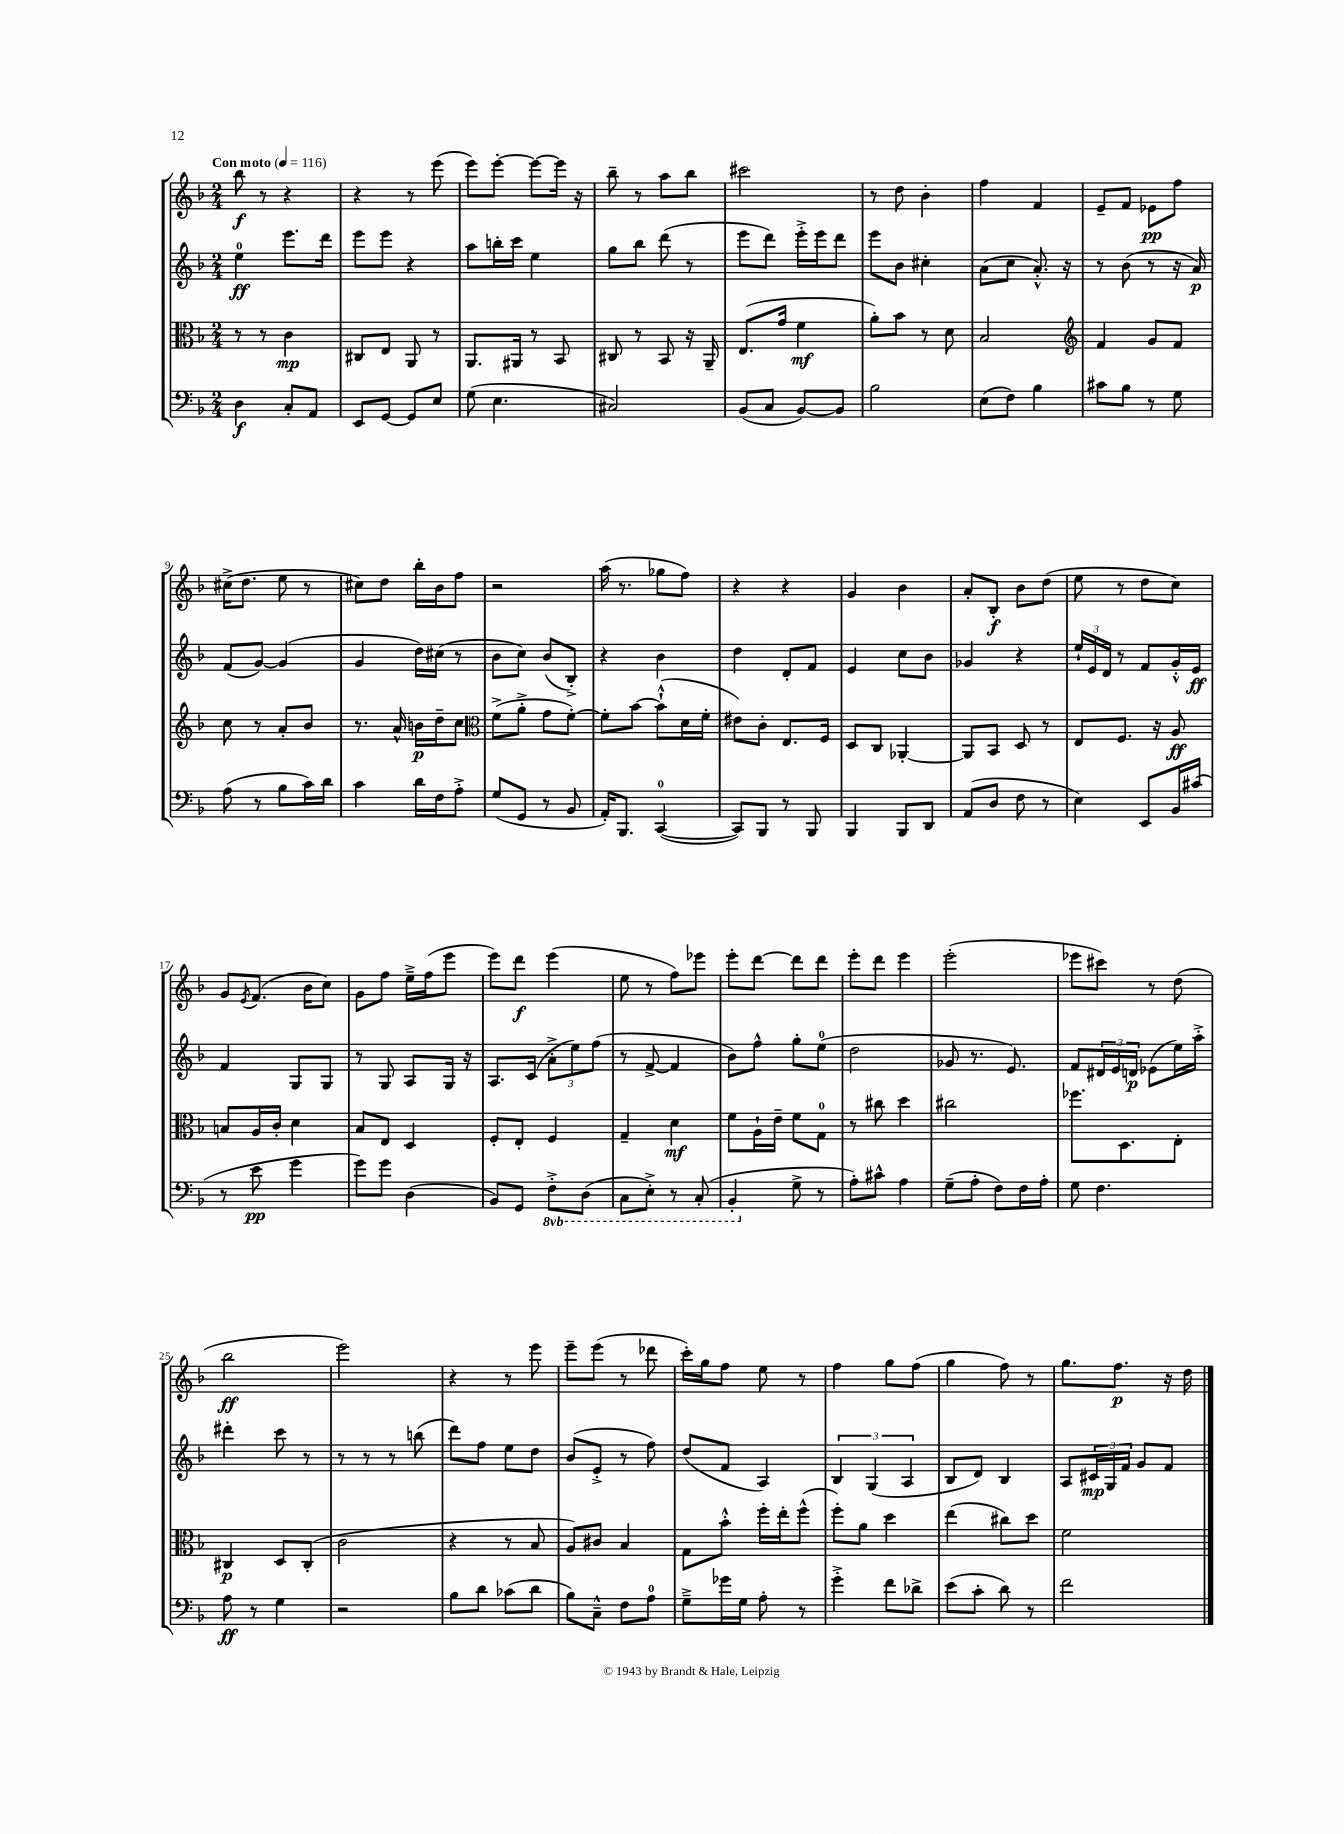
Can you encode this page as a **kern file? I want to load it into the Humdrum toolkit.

**kern	**kern	**kern	**kern
*staff4	*staff3	*staff2	*staff1
*clefF4	*clefC3	*clefG2	*clefG2
*k[b-]	*k[b-]	*k[b-]	*k[b-]
*M2/4	*M2/4	*M2/4	*M2/4
*MM116	*MM116	*MM116	*MM116
4D	8r	4ee	8bb-
.	8r	.	8r
8C'	4c	8.eee	4r
8AA	.	.	.
.	.	16ddd	.
=	=	=	=
8EE	8C#	8eee	4r
[8GG	8E	8eee	.
8GG]	8AA	4r	8r
8E	8r	.	(8eee
=	=	=	=
(8G	8.AA	8aa	8eee)
4.E	.	16bb'	[8eee'
.	16AA#	16ccc	.
.	8r	4ee	8eee_
.	8BB-	.	16eee]
.	.	.	16r
=	=	=	=
2C#)	8C#	8gg	8bb-~
.	8r	8bb-	8r
.	8BB-	(8ddd	8aa
.	16r	8r	8bb-
.	16AA~	.	.
=	=	=	=
(8BB-	(8.E	8eee	2ccc#
8C	.	8ddd)	.
.	16g	.	.
[8BB-)	4f	16eee'^	.
.	.	16eee	.
8BB-]	.	8ddd	.
=	=	=	=
2B-	8a')	8eee	8r
.	8b-	8b-	8dd
.	8r	4cc#'	4b-'
.	8d	.	.
=	=	=	=
(8E	2B-	(8a	4ff
8F)	.	8cc	.
4B-	.	8.a'^^)	4f
.	.	16r	.
=	=	=	=
*	*clefG2	*	*
8c#	4f	8r	8e~
8B-	.	(8b-	8f
8r	8g	8r	8e-
8G	8f	16r	8ff
.	.	16a)	.
=	=	=	=
(8A	8cc	(8f	(16cc#^
.	.	.	8.dd
8r	8r	[8g)	.
8B-	8a'	(4g]	8ee
16c)	8b-	.	8r
16d	.	.	.
=	=	=	=
4c	8.r	4g	8cc#)
.	.	.	8dd
.	16a^^	.	.
16d	16b	16dd)	16bb-'
16F	16dd~	(16cc#	16b-
8A'^	8cc	8r	8ff
=	=	=	=
*	*clefC3	*	*
(8G	(8f^	8b-	2r
8GG	8a'^	8cc)	.
8r	8g	(8b-	.
8BB-	[8f')	8B-'^)	.
=	=	=	=
16AA')	8f']	4r	(16aa
8.BBB-	.	.	8.r
.	[8b-	.	.
([4CC	(8b-`^^]	4b-	8gg-
.	16d	.	8ff)
.	16f'	.	.
=	=	=	=
8CC])	8e#)	4dd	4r
8BBB-	8c'	.	.
8r	8.E	8d'	4r
8BBB-	.	8f	.
.	16F	.	.
=	=	=	=
4BBB-	8D	4e	4g
.	8C	.	.
8BBB-	[4AA-'	8cc	4b-
8DD	.	8b-	.
=	=	=	=
(8AA	8AA-]	4g-	8a'
8D	8BB-	.	8B-'
8F	8D	4r	8b-
8r	8r	.	(8dd
=	=	=	=
4E)	8E	24ee`	8ee
.	.	24e	.
.	.	24d	.
.	8.F	8r	8r
8EE	.	8f	8dd
.	16r	.	.
16BB-	8A	16g'^^	8cc)
(16c#	.	16e	.
=	=	=	=
8r	8B	4f	8g
.	.	.	8qe
8e	16A	.	(8.f
.	16c'	.	.
4g	4d	8G	.
.	.	.	16b-
.	.	8G	8cc)
=	=	=	=
8g)	8B-	8r	8g
8g	8E	8G	8ff
(4D	4D	8A	16ee~^
.	.	.	(16ff
.	.	16G	8eee
.	.	16r	.
=	=	=	=
8BB-)	8F'	8.A	8eee)
8GG	8E'	.	8ddd
.	.	(16c	.
8FF'^	4F	12a'^	(4eee
.	.	12ee)	.
(8DD	.	.	.
.	.	(12ff	.
=	=	=	=
8CC	4G~	8r	8ee
8EE'^)	.	[8f^	8r
8r	4d	4f]	8ff)
(8CC'	.	.	8eee-
=	=	=	=
4BBB-'	8f	8b-)	8eee'
.	16A`	8ff^^	[8ddd
.	16e~	.	.
8G^	8f	8gg'	8ddd]
8r	8G	(8ee	8ddd
=	=	=	=
8A')	8r	2dd	8eee'
8c#^^	8cc#	.	8ddd
4A	4dd	.	4eee
=	=	=	=
(8G~	2cc#	8g-	(2eee'
8A'	.	8.r	.
8F)	.	.	.
.	.	8.e)	.
16F	.	.	.
16A'	.	.	.
=	=	=	=
8G	8.ff-	8f	8eee-
4.F	.	24d#	8ccc#)
.	.	24e	.
.	8.D	.	.
.	.	24d	.
.	.	(8e-	8r
.	8E'	16ee)	(8dd
.	.	16aa'^	.
=	=	=	=
8A	4C#	4ddd#'	2bb-
8r	.	.	.
4G	8D	8ccc	.
.	(8C#'	8r	.
=	=	=	=
2r	2c	8r	2eee)
.	.	8r	.
.	.	8r	.
.	.	(8bb	.
=	=	=	=
8B-	4r	8ddd)	4r
8d	.	8ff	.
(8c-	8r	8ee	8r
8d	8B-	8dd	8eee
=	=	=	=
8B-)	8A)	(8b-	8eee~
8C~^^	8c#	8e'^	(8eee
8F	4B-	8r	8r
8A	.	8ff)	8ddd-
=	=	=	=
8G~^	8G	(8dd	16ccc')
.	.	.	16gg
16g-	8b-'^^	8f	8ff
16G	.	.	.
8A'	16ff'	4A)	8ee
.	16ee'	.	.
8r	(8ff^^	.	8r
=	=	=	=
4g'^	8ff')	6B-	4ff
.	8a	.	.
.	.	(6G	.
8f	4dd	.	8gg
.	.	6A	.
8d-^	.	.	(8ff
=	=	=	=
(8e	(4ee	8B-	4gg
8c'	.	8d)	.
8d)	8cc#)	4B-	8ff)
8r	8dd	.	8r
=	=	=	=
2f	2f	8A	8.gg
.	.	24c#	.
.	.	24G	.
.	.	.	8.ff
.	.	24f	.
.	.	8g	.
.	.	8f	16r
.	.	.	16dd
==	==	==	==
*-	*-	*-	*-
